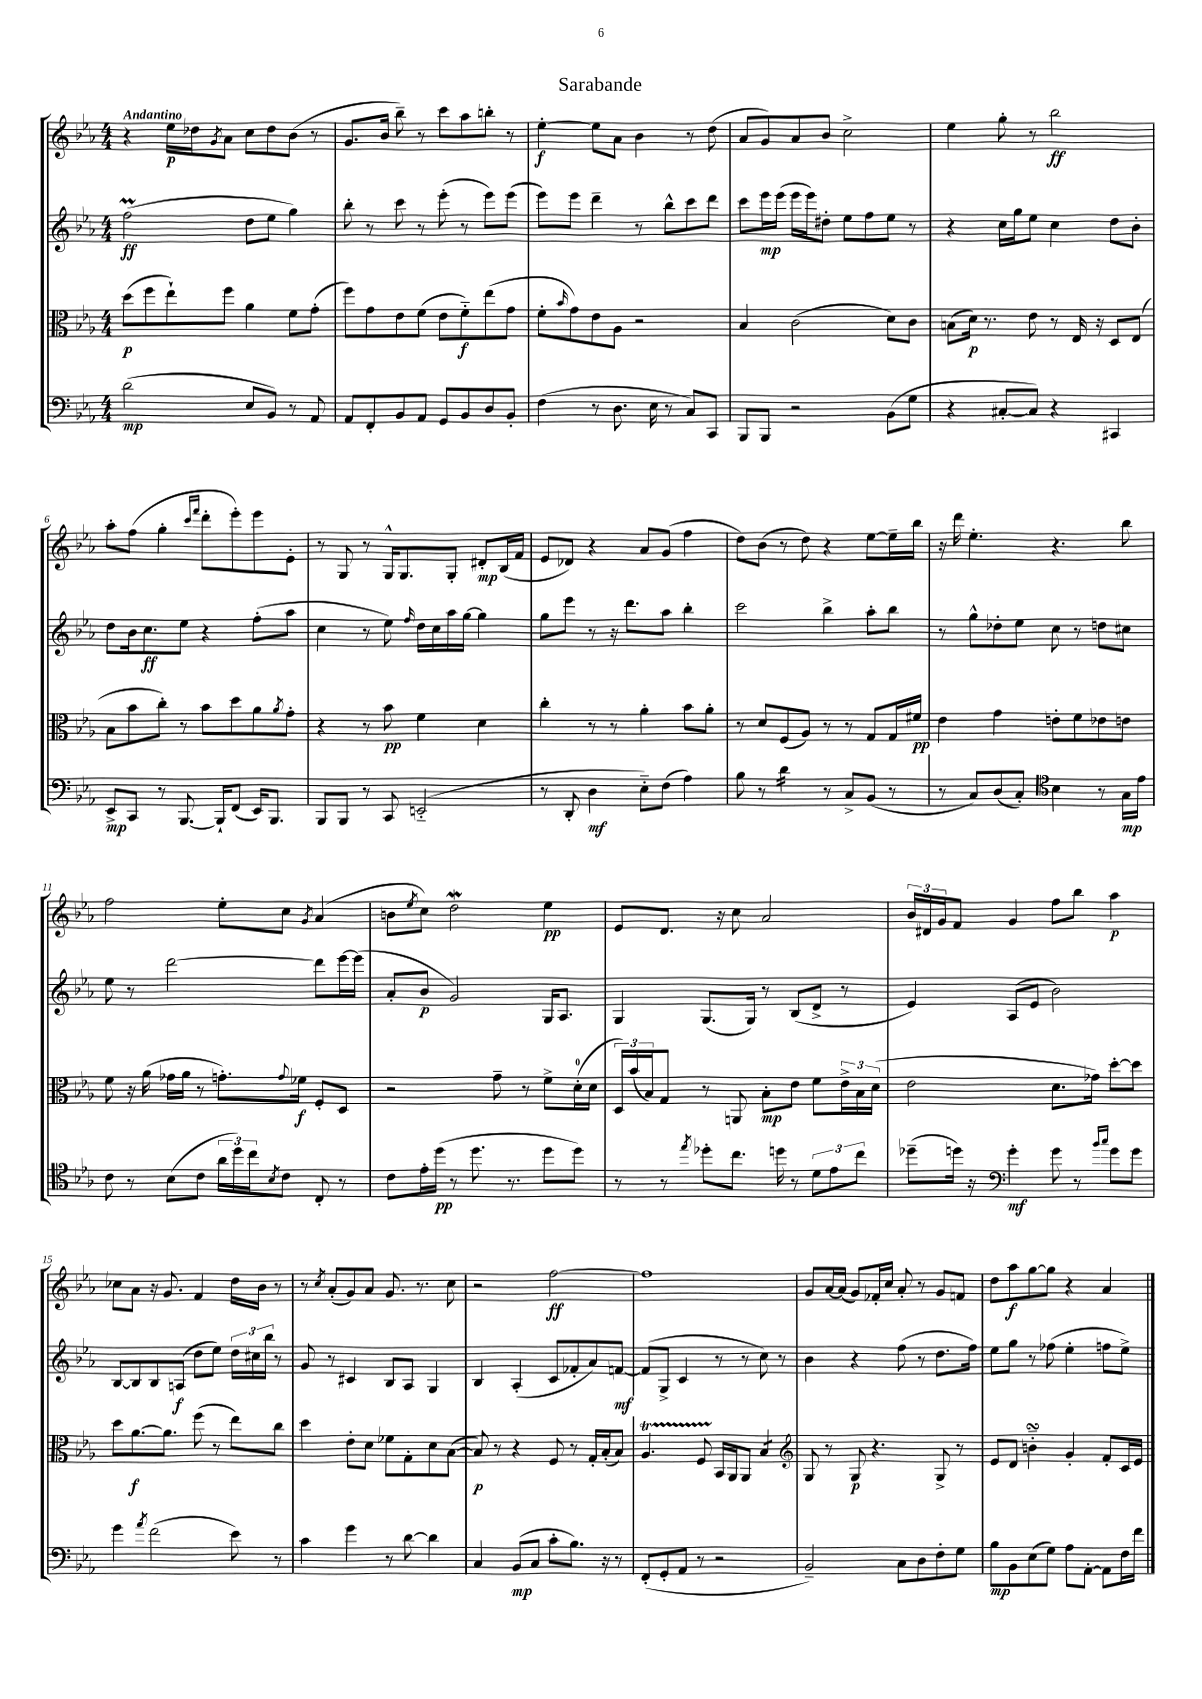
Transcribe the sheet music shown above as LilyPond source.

\header { title = "Sarabande" }
<<
\new StaffGroup <<
\new Staff = "s0" {
    \clef treble \key ees \major \numericTimeSignature \time 4/4 \tempo "Andantino"
    r4 ees''16\p des''16 \acciaccatura { g'8 } aes'8 c''8 des''8 bes'8( r8 |
    g'8. bes'16 bes''8--) r8 c'''8 aes''8 b''8-. r8 |
    ees''4~-.\f ees''8 aes'8 bes'4 r8 d''8( |
    aes'8 g'8) aes'8 bes'8 c''2-> |
    ees''4 g''8-. r8 bes''2\ff |
    aes''8-. f''8( g''4-. \grace { c'''16 f'''16 } d'''8-. ees'''8-.) ees'''8 ees'8-. |
    r8 g8 r8 g16-^ g8. g8-. dis'8-.\mp bes16( f'16 |
    ees'8 des'8) r4 aes'8 g'8( f''4 |
    d''8) bes'8( r8 d''8) r4 ees''8~ ees''16-- bes''16 |
    r16 d'''16 ees''4.-. r4. bes''8 |
    f''2 ees''8-. c''8 \acciaccatura { g'8 } aes'4( |
    b'8 \acciaccatura { ees''8 } c''8) d''2\mordent ees''4\pp |
    ees'8 d'8. r16 c''8 aes'2 |
    \tuplet 3/2 { bes'16 dis'16 g'16 } f'8 g'4 f''8 bes''8 aes''4\p |
    ces''8 aes'8 r16 g'8. f'4 d''16 bes'16 r8 |
    r8 \acciaccatura { c''8 } aes'8-.( g'8) aes'8 g'8. r8. c''8 |
    r2 f''2~\ff |
    f''1 |
    g'8 aes'16~ aes'16( g'8) fes'16-. c''16 aes'8-. r8 g'8 f'8 |
    d''8 aes''8\f g''8~ g''8 r4 aes'4 \bar "|." |
}
\new Staff = "s1" {
    \clef treble \key ees \major \numericTimeSignature \time 4/4
    f''2\prall\ff( d''8 ees''8 g''4) |
    bes''8-. r8 c'''8 r8 ees'''8-.( r8 ees'''8) ees'''8( |
    ees'''8) ees'''8 d'''4-- r8 bes''8-^ c'''8 d'''8 |
    c'''8 ees'''16\mp ees'''16( ees'''16 ees'''16) dis''8-. ees''8 f''8 ees''8 r8 |
    r4 c''16 g''16 ees''8 c''4 d''8 bes'8-. |
    d''8 bes'16 c''8.\ff ees''8 r4 f''8-.( aes''8 |
    c''4 r8 ees''8) \grace { f''16 } d''16 c''16 aes''16 g''16~ g''4 |
    g''8 ees'''8 r8 r16 d'''8. aes''8 bes''4-. |
    c'''2 bes''4-> aes''8-. bes''8 |
    r8 g''8-^ des''8-. ees''8 c''8 r8 d''8 cis''8 |
    ees''8 r8 d'''2~ d'''8 ees'''16~ ees'''16( |
    aes'8-. bes'8\p g'2) g16 aes8. |
    g4 g8.( g16) r8 bes8( d'8-> r8 |
    ees'4) aes8( ees'8 bes'2) |
    bes8~ bes8 bes8 a8\f( d''8 ees''8) \tuplet 3/2 { d''16 cis''16 bes''16 } r8 |
    g'8 r8 cis'4 bes8 aes8 g4 |
    bes4 aes4-.( c'8 fes'8-. aes'8) f'8~\mf |
    f'8( g8-> c'4 r8 r8 c''8) r8 |
    bes'4 r4 f''8( r8 d''8. f''16) |
    ees''8 g''8 r8 fes''8( ees''4-. f''8 ees''8->) \bar "|." |
}
\new Staff = "s2" {
    \clef alto \key ees \major \numericTimeSignature \time 4/4
    d''8\p( f''8 ees''8-!) f''8 aes'4 f'8 g'8-.( |
    f''8) g'8 ees'8 f'8( ees'8 f'8-_\f) ees''8( g'8 |
    f'8-. \grace { bes'16 } g'8) ees'8 aes8 r2 |
    bes4 c'2( d'8) c'8 |
    b8( d'16\p) r8. ees'8 r8 ees16 r16 d8 ees8( |
    bes8 bes'8 c''8-.) r8 bes'8 d''8 aes'8 \acciaccatura { aes'8 } g'8-. |
    r4 r8 bes'8\pp f'4 d'4 |
    c''4-. r8 r8 aes'4-. bes'8 aes'8-. |
    r8 d'8 f8( aes8) r8 r8 g8 g16 fis'16\pp |
    ees'4 g'4 e'8-. f'8 ees'8 e'8 |
    f'8 r16 aes'16( ges'16 aes'16 r8 g'8.-.) \appoggiatura { g'8 } fes'16\f f8-. d8 |
    r2 g'8-- r8 f'8-> d'16-0-.( d'16 |
    \tuplet 3/2 { d16) bes'16( bes16) } g8 r8 a,8 bes8-.\mp ees'8 f'8 \tuplet 3/2 { ees'16-> bes16 d'16( } |
    ees'2 d'8. ges'16) d''8~-. d''8 |
    d''8 aes'8.~\f aes'8. f''8( r8 ees''8) c''8 |
    d''4 ees'8-. d'8 fes'8 g8-. d'8 bes8~( |
    bes8\p) r8 r4 f8 r8 g16-. bes16-.( bes8) |
    aes4.\startTrillSpan f8 bes,16\stopTrillSpan aes,16 aes,8 \clef treble bes4:8 |
    g8 r8 g8\p r4. g8-> r8 |
    ees'8 d'8 b'4-_\turn g'4-. f'8-. c'16 ees'16 \bar "|." |
}
\new Staff = "s3" {
    \clef bass \key ees \major \numericTimeSignature \time 4/4
    d'2\mp( ees8 bes,8) r8 aes,8 |
    aes,8 f,8-. bes,8 aes,8 g,8 bes,8 d8 bes,8-. |
    f4( r8 d8. ees16 r8 c8) c,8 |
    bes,,8 bes,,8 r2 bes,8( g8 |
    r4 cis8~-. cis8) r4 cis,4 |
    ees,8->\mp c,8 r8 bes,,8.~ bes,,16-! f,8( ees,16) bes,,8. |
    bes,,8 bes,,8 r8 c,8 e,2-_( |
    r8 d,8-. d4\mf ees8-_) f8( aes4) |
    bes8 r8 d'4:16 r8 c8-> bes,8( r8 |
    r8 c8) d8( c8-.) \clef tenor bes4 r8 g16\mp ees'16 |
    c'8 r8 bes8( c'8 \tuplet 3/2 { aes'16 d''16) c''16 } \acciaccatura { bes8 } c'8 c8-. r8 |
    c'8 ees'16-. d''16\pp( r8 d''8. r8. d''8 d''8) |
    r8 r8 \acciaccatura { ees''8 } des''8-. c''8. d''16 r8 \tuplet 3/2 { d'8 ees'8 c''8 } |
    des''8--( d''16) r16 \clef bass g'4-.\mf g'8 r8 \grace { bes'16 c''16 } g'8 g'8 |
    g'4 \acciaccatura { aes'8 } f'2( ees'8) r8 |
    c'4 g'4 r8 d'8~ d'4 |
    c4 bes,8\mp( c8 c'8-. bes8.) r16 r8 |
    f,8-.( g,8-. aes,8 r8 r2 |
    bes,2--) c8 d8 f8-. g8 |
    bes8\mp bes,8 ees8( g8) aes8 aes,8~-. aes,8 f16 f'16 \bar "|." |
}
>>
>>
